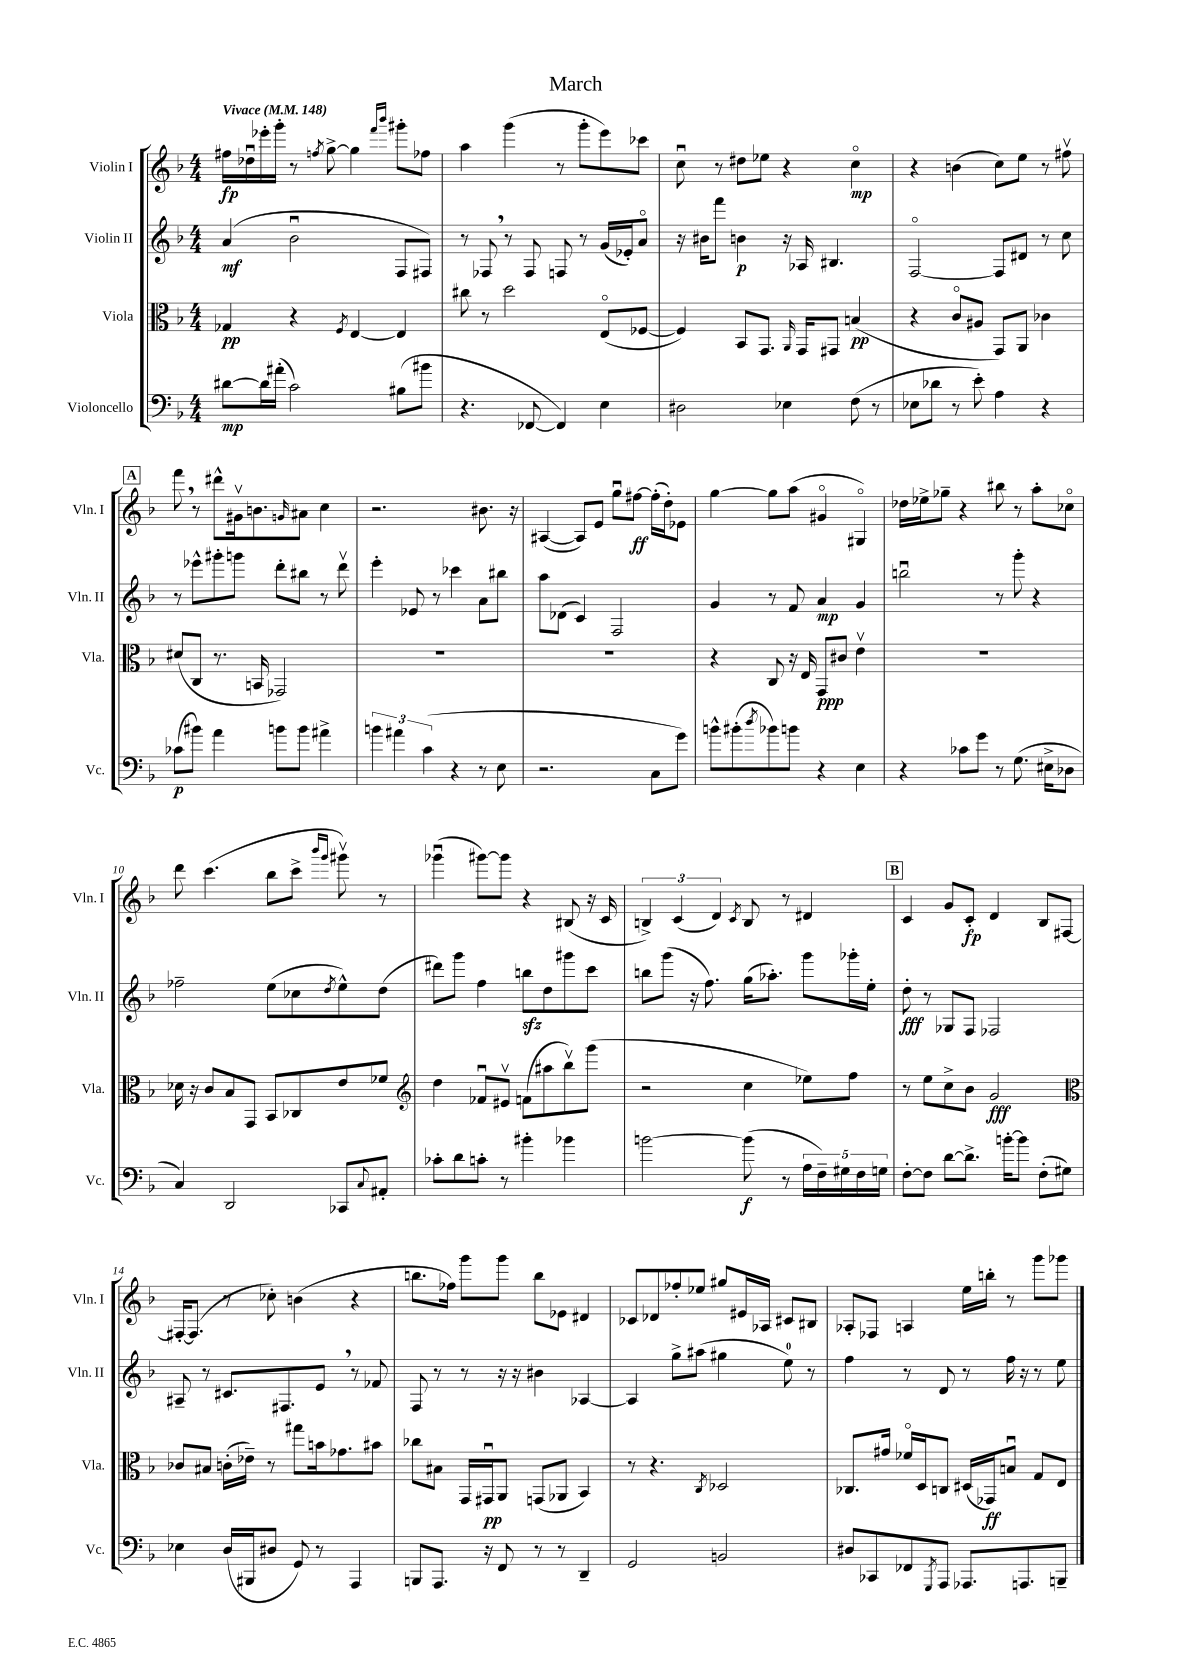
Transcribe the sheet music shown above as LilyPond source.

\header { title = "March" }
<<
\new StaffGroup <<
\new Staff = "s0" \with { instrumentName = "Violin I" shortInstrumentName = "Vln. I" } {
    \clef treble \key f \major \numericTimeSignature \time 4/4 \tempo "Vivace" 4 = 148
    fis''16\fp des''16\downbow ees'''16-. g'''16-. r8 \acciaccatura { f''8 } g''8~-> g''4 \grace { f'''16 bes'''16 } gis'''8-. fes''8 |
    a''4 g'''4( r8 g'''8-. e'''8) ces'''8 |
    c''8\downbow r8 dis''8 ees''8 r4 c''4\flageolet\mp |
    r4 b'4( c''8) e''8 r8 fis''8\upbow |
    \mark \markup { \box "A" } f'''8 \breathe r8 dis'''8-^ gis'16\upbow b'8. \grace { g'16 } ais'8 c''4 |
    r2. bis'8. r16 |
    ais4~( ais8) e'8 g''8\downbow fis''8~\ff fis''16-.( d''16-.) ees'8 |
    g''4~ g''8 a''8( gis'4\flageolet gis4\flageolet) |
    des''16 ees''16-> ges''8-- r4 bis''8 r8 a''8-. ces''8\flageolet |
    d'''8 c'''4.( bes''8 c'''8-> \grace { bes'''16 g'''16 } gis'''8\upbow) r8 |
    ges'''4\downbow( gis'''8~) gis'''8 r4 bis8( r16 c'16 |
    \tuplet 3/2 { b4->) c'4( d'4) } \acciaccatura { c'8 } b8 r8 dis'4 |
    \mark \markup { \box "B" } c'4 g'8 c'8-.\fp d'4 bes8 fis8~ |
    fis16~-. fis8.( r8 ces''8-.) b'4( r4 |
    b''8. fes''16) g'''8 g'''8 b''8 ees'8 dis'4 |
    ces'8 des'8 fes''8-. ees''8 gis''8 eis'16 aes16 cis'8 bis8 |
    aes8-. fes8 a4 e''16 b''16-. r8 g'''8 ges'''8 \bar "|." |
}
\new Staff = "s1" \with { instrumentName = "Violin II" shortInstrumentName = "Vln. II" } {
    \clef treble \key f \major \numericTimeSignature \time 4/4
    a'4\mf( bes'2\downbow f8 fis8) |
    r8 fes8 \breathe r8 fes8 f8 r8 g'16( ees'16-.) a'8\flageolet |
    r16 bis'16 f'''8 b'4\p r16 aes16 bis4. |
    f2~\flageolet f8 dis'8 r8 c''8 |
    \mark \markup { \box "A" } r8 ees'''8-^ gis'''8-. g'''8 d'''8-. bis''8 r8 d'''8\upbow |
    e'''4-. ees'8 r8 ces'''4 a'8 bis''8 |
    a''8 des'8( c'4) f2 |
    g'4 r8 f'8 a'4\mp g'4 |
    b''2\downbow r8 g'''8-. r4 |
    fes''2-- e''8( ces''8 \acciaccatura { d''8 } e''8-^) d''8( |
    dis'''8) g'''8 f''4 b''8\sfz d''8 gis'''8 c'''8 |
    b''8 g'''8( r16 f''8.) g''16( aes''8.-.) g'''8 ges'''16-. e''16-. |
    \mark \markup { \box "B" } d''8-.\fff r8 ges8 f8 fes2 |
    ais8-- r8 cis'8. fis8. e'8 \breathe r8 fes'8 |
    f8 r8 r8 r16 r16 bis'4 aes4~ |
    aes4 g''8-> ais''8( gis''4 e''8-0) r8 |
    f''4 r8 d'8 r8 f''16 r16 r8 e''8 \bar "|." |
}
\new Staff = "s2" \with { instrumentName = "Viola" shortInstrumentName = "Vla." } {
    \clef alto \key f \major \numericTimeSignature \time 4/4
    ges4\pp r4 \acciaccatura { f8 } e4~ e4 |
    cis''8 r8 d''2 e8\flageolet( fes8~ |
    fes4) bes,8 g,8. \grace { a,16 } g,16 gis,8 b4\pp( |
    r4 c'8\flageolet ais8 g,8) a,8 ces'4 |
    \mark \markup { \box "A" } dis'8( c8 r8. b,16 ges,2) |
    R1 |
    R1 |
    r4 c8 r16 e16 g,8\ppp cis'8 e'4\upbow |
    R1 |
    des'16 r16 c'8 bes8 g,8 bes,8 ces8 e'8 fes'8 |
    \clef treble d''4 fes'8\downbow eis'8\upbow f'8( ais''8 bes''8\upbow) g'''8( |
    r2 c''4 ees''8) f''8 |
    \mark \markup { \box "B" } r8 e''8 c''8-> bes'8 g'2\fff |
    \clef alto ces'8 bis8 c'16-.( ees'16--) r8 gis''8 b'16 ges'8. bis'8 |
    ces''8 bis8 g,16 gis,16\downbow\pp a,8 g,8( aes,8 bes,4) |
    r8 r4. \acciaccatura { c8 } des2 |
    ces8. gis'16 fes'16\flageolet d16 c8 dis16( ges,16\ff) b8\downbow g8 e8 \bar "|." |
}
\new Staff = "s3" \with { instrumentName = "Violoncello" shortInstrumentName = "Vc." } {
    \clef bass \key f \major \numericTimeSignature \time 4/4
    dis'8~\mp dis'16 ais'16-.( c'2) bis8( bis'8 |
    r4. fes,8~ fes,4) e4 |
    dis2 ees4 f8( r8 |
    ees8 des'8 r8 e'8-.) a4 r4 |
    \mark \markup { \box "A" } ces'8\p( bis'8) a'4 b'8 b'8 ais'4-> |
    \tuplet 3/2 { b'4 ais'4 c'4( } r4 r8 e8 |
    r2. c8 g'8) |
    b'8-^ bis'8-.( \acciaccatura { d''8 } bes'8) b'8 r4 e4 |
    r4 ces'8 g'8 r8 g8.( eis16-> des8 |
    c4) d,2 ces,8 \appoggiatura { c8 } ais,8-. |
    ces'8-. d'8 c'8-. r8 bis'4-. bes'4 |
    b'2~ b'8\f( r8 \tuplet 5/4 { a16 f16--) gis16 f16 g16 } |
    \mark \markup { \box "B" } f8~-. f8 d'8~ d'8.-> b'16~-. b'8 f8-.( gis8) |
    ees4 d16( bis,,16 dis8 g,8) r8 a,,4 |
    b,,8 a,,8. r16 f,8 r8 r8 d,4-- |
    g,2 b,2 |
    dis8 ces,8 fes,8 \acciaccatura { g,,8 } a,,8 aes,,8. a,,8. b,,8-- \bar "|." |
}
>>
>>
